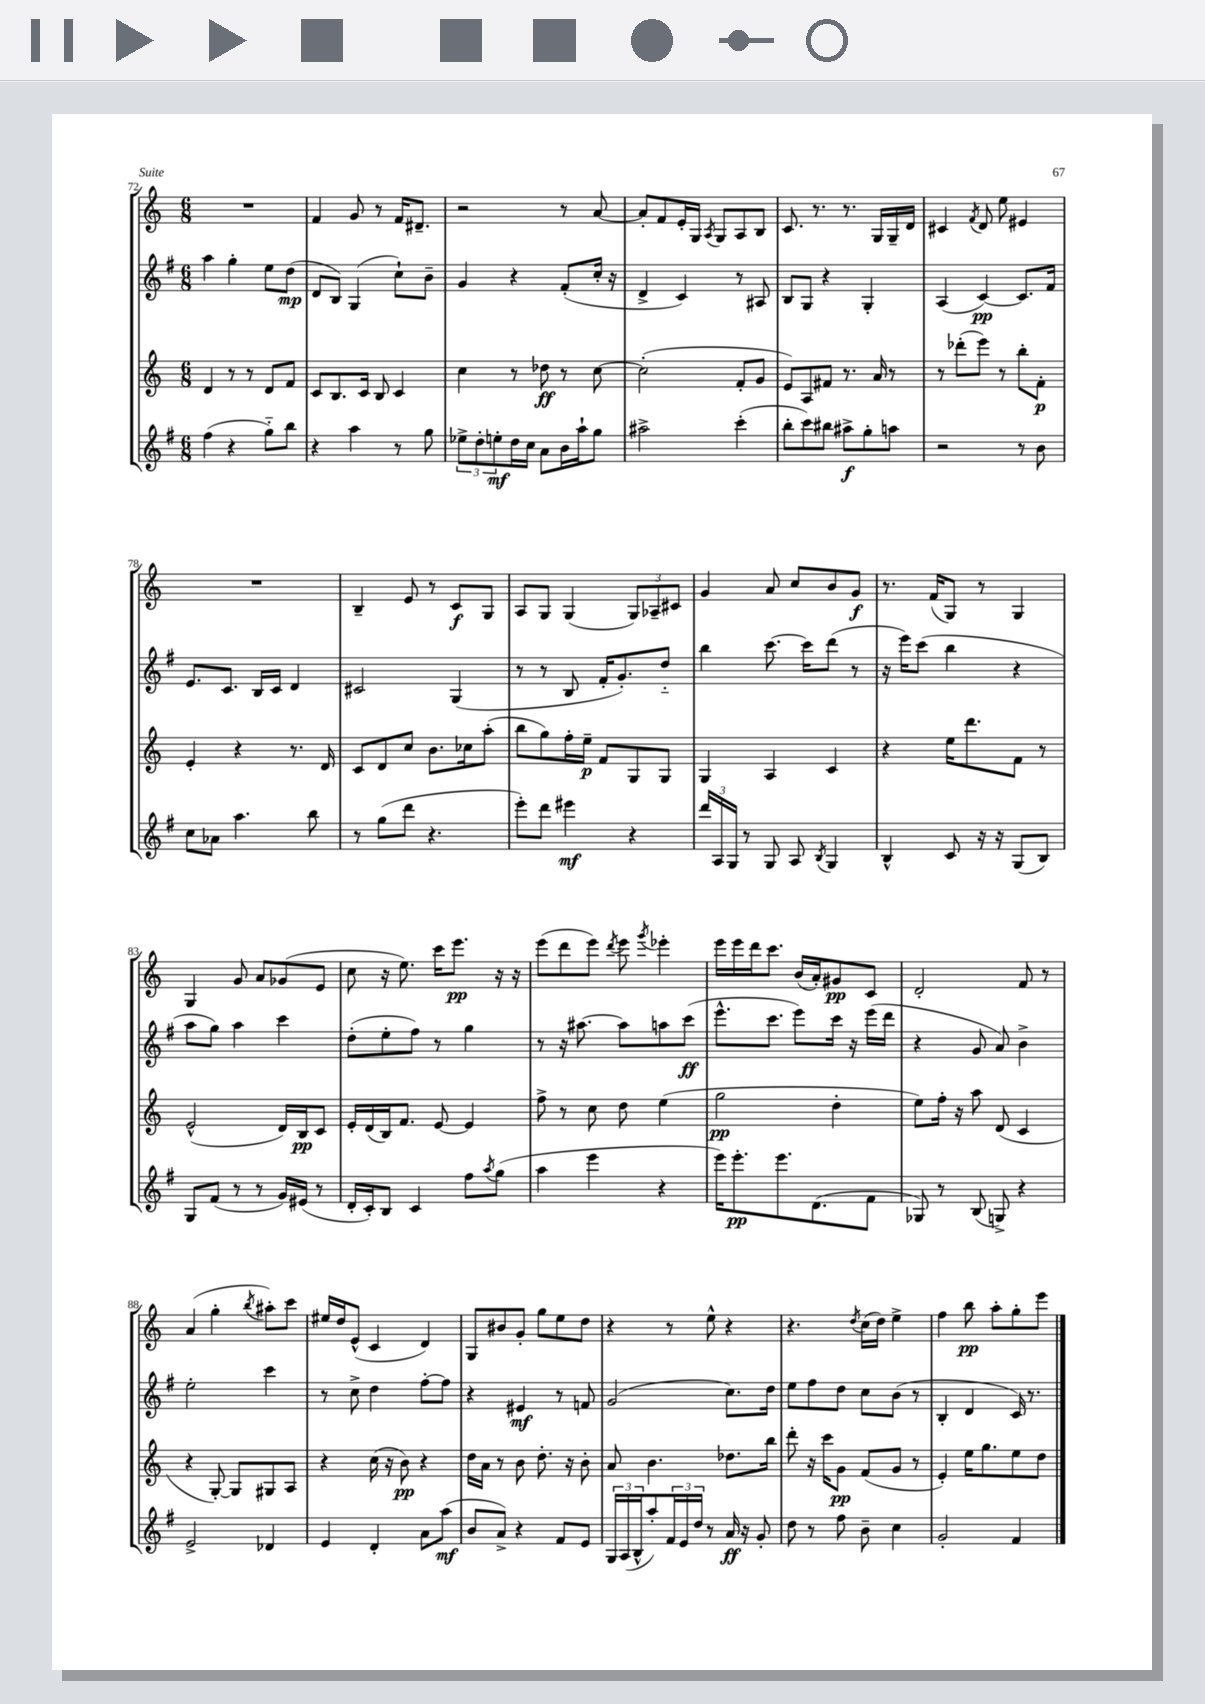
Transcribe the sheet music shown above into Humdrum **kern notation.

**kern	**kern	**kern	**kern
*staff4	*staff3	*staff2	*staff1
*clefG2	*clefG2	*clefG2	*clefG2
*k[f#]	*k[]	*k[f#]	*k[]
*M6/8	*M6/8	*M6/8	*M6/8
(4ff#	4d	4aa	2.r
4r	8r	4gg'	.
.	8r	.	.
8gg'~)	8d	8ee	.
8bb	8f	(8dd	.
=	=	=	=
4r	8c	8d	4f
.	8.B	8B)	.
4aa	.	(4G	8g
.	16c	.	.
.	8B	.	8r
8r	4c	8cc`)	16f
.	.	.	8.d#~
8gg	.	8b~	.
=	=	=	=
12ee-^	4cc	4g	2r
12dd'	.	.	.
12ee'	.	.	.
16dd	8r	4r	.
16cc	.	.	.
8a	8dd-	.	.
16b	8r	(8f#'	8r
16aa`	.	.	.
8gg	[8cc	16cc'	[8a
.	.	16r	.
=	=	=	=
2aa#^	(2cc']	4d^	8a']
.	.	.	8f
.	.	4c)	16e'
.	.	.	16G
.	.	.	8qA
.	.	.	8G
(4ccc'	8f'	8r	8A
.	8g	8A#	8B
=	=	=	=
8bb'	8e)	8B	8.c
8ccc)	8A	8G	.
.	.	.	8.r
8bb#	8f#	4r	.
8aa#^	8.r	.	8.r
8gg'	.	4G'	.
.	16a	.	16G
8aa	8r	.	16G~
.	.	.	16d
=	=	=	=
2r	8r	(4A	4c#
.	(8ddd-'	.	.
.	.	.	8qf
.	8eee)	[4c)	8d
.	8r	.	8ee
8r	8bb'	8.c]	4e#
8b	8f'	.	.
.	.	16f#	.
=	=	=	=
8cc	4e'	8.e	2.r
8a-	.	.	.
.	.	8.c	.
4.aa	4r	.	.
.	.	16B	.
.	.	16c	.
.	8.r	4d	.
8bb	.	.	.
.	16d	.	.
=	=	=	=
8r	8c	2c#	4B~
(8gg	8d	.	.
8ddd	8cc	.	8e
4.r	8.b	.	8r
.	.	(4G	8c
.	16cc-	.	.
.	(8aa'	.	8G
=	=	=	=
8eee')	8bb	8r	8A
8ddd	8gg)	8r	8G
4eee#	16ff'	8B	(4G
.	16ee~	.	.
.	8f	16f#'	.
.	.	8.g')	.
4r	8G	.	12G)
.	.	.	12A-~
.	8G	8dd'~	.
.	.	.	12c#
=	=	=	=
24ddd	4G	4bb	4g
24A	.	.	.
24G	.	.	.
8r	.	.	.
8G	4A	[8.ccc	8a
8A	.	.	8cc
.	.	16ccc]	.
8qB	.	.	.
4G	4c	(8ddd	8b
.	.	8r	8g
=	=	=	=
4B^^	4r	16r	8.r
.	.	16eee)	.
.	.	(8ccc	.
.	.	.	(16f
8c	16ee	4bb	8G)
.	8.ddd	.	.
16r	.	.	8r
16r	.	.	.
(8G	8f	4r	4G
8B)	8r	.	.
=	=	=	=
8G	(2e^^	8aa	4G
(8f#	.	8gg)	.
8r	.	4aa	8g
8r	.	.	8a
16g)	16d)	4ccc	(8g-
(16e#	16B	.	.
8r	8c	.	8e
=	=	=	=
16d'	16e'	(8dd'	8cc
16c')	(16d	.	.
8B	16B)	8ee'	16r
.	8.f	.	8.ee)
4c	.	8ff#)	.
.	[8e	8r	16ccc
.	.	.	8.eee
8ff#	4e]	4gg	.
8qaa	.	.	.
(8gg	.	.	16r
.	.	.	16r
=	=	=	=
4aa	8ff^	8r	(8eee
.	8r	16r	8ddd
.	.	[8.aa#	.
4eee	8cc	.	8eee)
.	.	.	8qddd
.	8dd	8aa#]	8eee
.	.	.	8qggg
4r	(4ee	8aa	4eee-'
.	.	(8ccc	.
=	=	=	=
16eee)	2gg	8.eee^^	16eee
8.eee'	.	.	16eee
.	.	.	16ddd
.	.	8.ccc	8.ccc
8.eee	.	.	.
.	.	8eee)	(16b
(8.d	.	.	16a')
.	4dd'	16ccc	8g#
.	.	16r	.
8f#	.	(16eee	8c
.	.	16ddd	.
=	=	=	=
8G-)	8ee)	4r	2d'
8r	16ff'	.	.
.	16r	.	.
(8B	8aa	8g	.
8G^)	(8d	8a)	.
4r	4c	4b^	8f
.	.	.	8r
=	=	=	=
2e^	4r	2ee'	(4a
.	[8G')	.	4gg'
.	8G]	.	.
.	.	.	8qbb
4d-	8G#	4ccc	8aa#')
.	8A	.	8ccc
=	=	=	=
4e	4r	8r	16ee#
.	.	.	16dd
.	.	8cc^	(8e^^
4d'	(16cc	4dd	4c
.	16r	.	.
.	8b)	.	.
8a	4r	[8ff#'	4d)
(8aa	.	8ff#]	.
=	=	=	=
8b	16dd	4r	8G
.	16a	.	.
8a^)	8r	.	8b#
4r	8b	4e#	8g'
.	8.dd'	.	8gg
8f#	.	8r	8ee
.	16r	.	.
8e	8b'	8f	8dd
=	=	=	=
24G	8a	(2g	4r
(24A	.	.	.
24B^^	.	.	.
8aa')	4.b	.	.
24f#	.	.	8r
24e	.	.	.
24dd	.	.	.
8r	.	.	8ee^^
16a	8.dd-	8.cc)	4r
16r	.	.	.
8g'	.	.	.
.	16bb	16dd	.
=	=	=	=
8dd	8ddd'	8ee	4.r
8r	16r	8ff#	.
.	16ccc	.	.
8ff#	8g	8dd	.
.	.	.	8qdd
8b~	(8f	8cc	(16cc
.	.	.	16dd)
4cc	8g	(8b	4ee^
.	8r	8r	.
=	=	=	=
2g'	4e')	4B'	4ff
.	16ee	4d	8bb
.	8.gg	.	.
.	.	.	8aa'
4f#	8ee	16c)	8gg'
.	.	8.r	.
.	8dd	.	8eee
==	==	==	==
*-	*-	*-	*-
